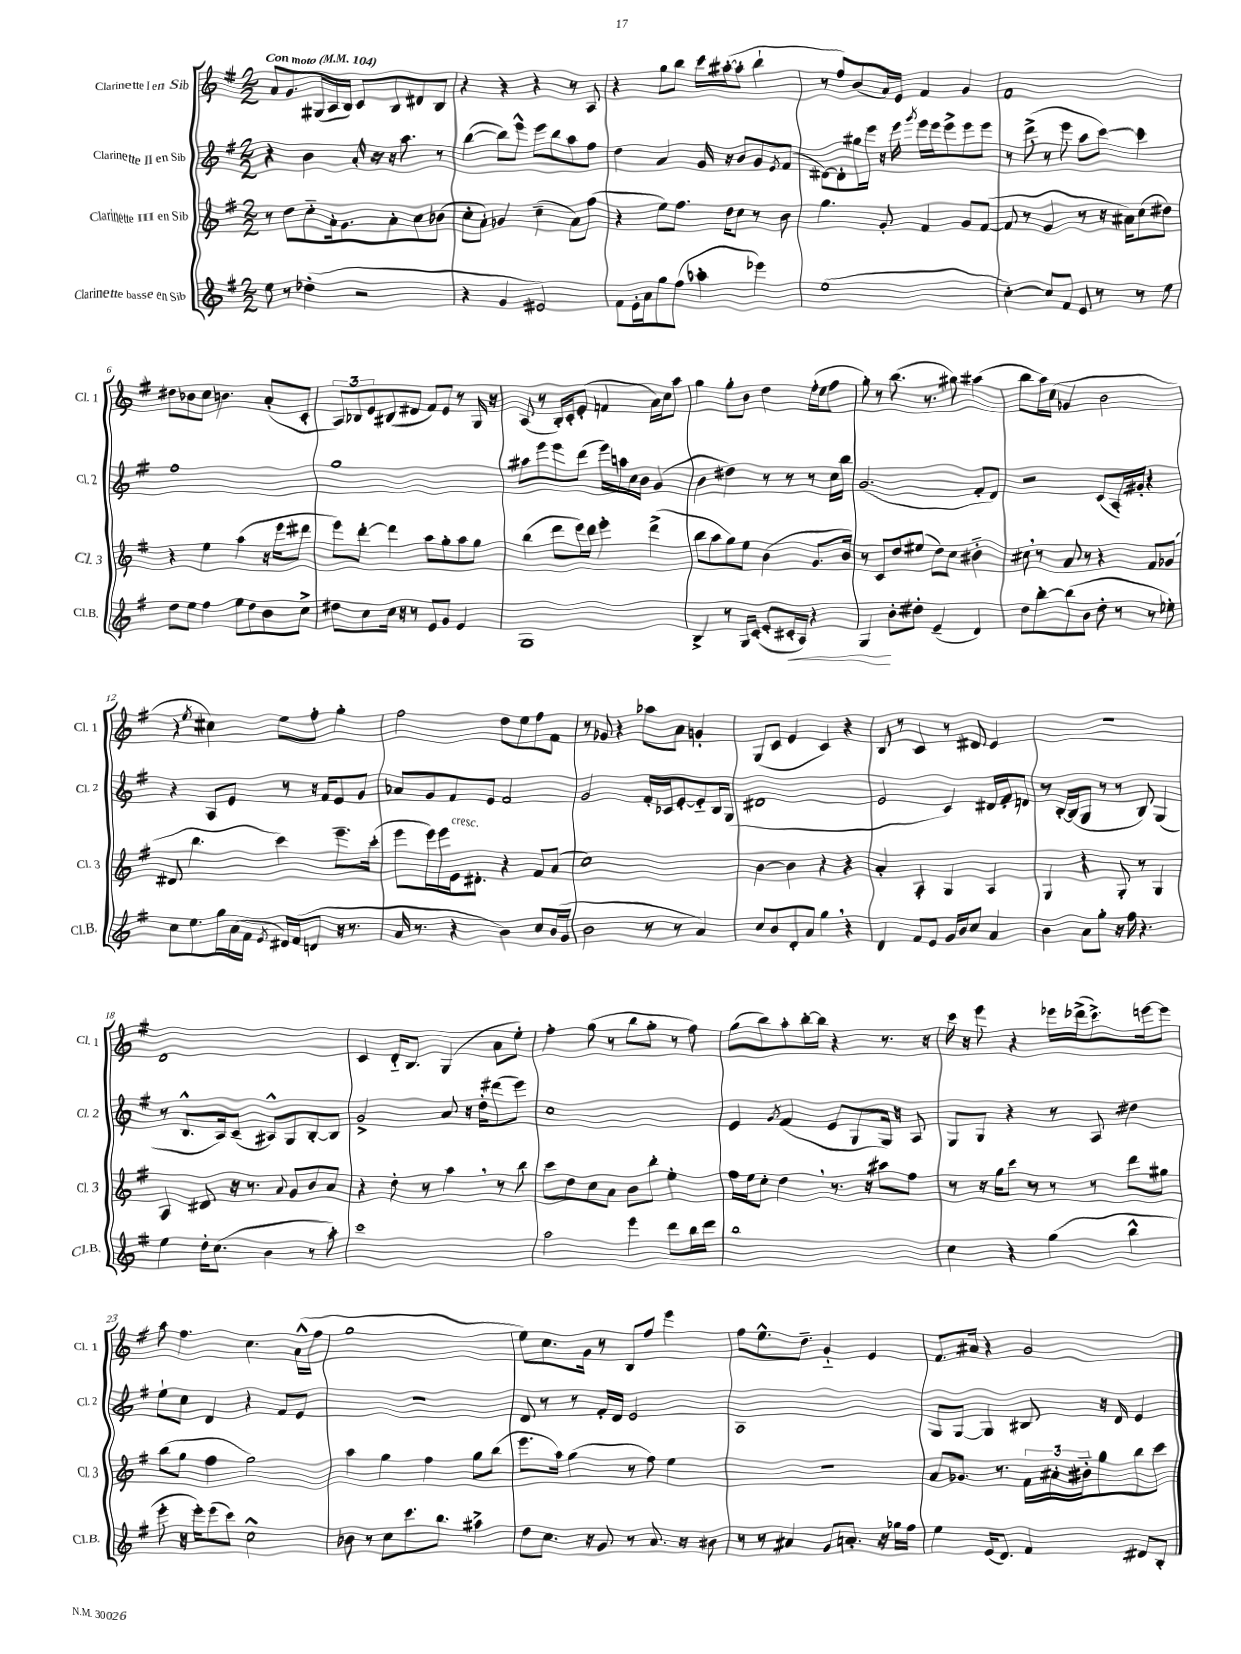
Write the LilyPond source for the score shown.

<<
\new StaffGroup <<
\new Staff = "s0" \with { instrumentName = "Clarinette I en Sib" shortInstrumentName = "Cl. 1" } {
    \clef treble \key g \major \numericTimeSignature \time 2/2 \tempo "Con moto" 4 = 104
    a'8 g'8. gis16( a16 b16) c'8 b8 dis'8 b8 |
    r4 r4 r4 r8 a8 |
    r4 g''8 b''8 c'''16 ais''16~-.( ais''8-. b''4-! |
    r8 fis''8) b'8( a'16) e'16 fis'4 g'4 |
    fis'1 |
    dis''8 bes'8 c''8 b'4. a'8-.( c'8-. |
    \tuplet 3/2 { a8) bes8 e'8 } bis8( dis'8 fis'8) e'8 r8 g16 r16 |
    a8( r8 b16-.) c'16-. e'8-.( f'4 a'16) c''16 a''8 |
    g''4 g''8-. b'8 d''4 fis''16-.( e''16 fis''8 |
    g''8-.) r8 b''8.( r8. gis''8) ais''4( |
    b''8 a''16) c''16( ges'4 b'2 |
    r4 \acciaccatura { e''8 } cis''4) e''8 fis''8-. g''4-. |
    fis''2 d''8 e''8 fis''8 fis'8 |
    r8 ges'8 r4 aes''8 a'8 g'4-. |
    g8( c'8 e'4 c'4) r4 |
    b8 r8 c'4 r8 dis'8 e'4 |
    r1 |
    d'1 |
    c'4 d'16-_ b8. g4( a'8 e''8-.) |
    fis''4-. g''8( r8 b''8 g''8-. r8 fis''8) |
    g''8( b''8) a''8-. b''16~-. b''16 r4 r8. r16 |
    c'''16 r16 e'''8 r4 ees'''16 des'''16->( c'''8.->) e'''16~ e'''8 |
    a''8 fis''4. c''4. a'16-^( fis''16 |
    g''1 |
    e''8) c''8. g'16 r8 b8 fis''8 e'''4 |
    fis''8 e''8.-^ d''8.-- g'4-_ e'4 |
    fis'8. ais'16 r4 g'2 \bar "|." |
}
\new Staff = "s1" \with { instrumentName = "Clarinette II en Sib" shortInstrumentName = "Cl. 2" } {
    \clef treble \key g \major \numericTimeSignature \time 2/2
    r4 b'4 a'16-. r16 r16 a''8. r8 |
    b''4~( b''8) e'''8-^ e'''8 b''8 a''8 fis''8 |
    d''4 a'4 g'16 r16 b'8 g'8 \acciaccatura { e'8 } fis'8( |
    dis'8~) dis'8-. gis''16 e'''16 r16 e'''16 \acciaccatura { g'''8 } e'''16 e'''16 e'''8-> e'''8 e'''8 |
    r8 d'''8->( r8 e'''8 a''8 c'''8~) c'''4 |
    fis''1 |
    g''1 |
    ais''8 e'''8 e'''8 d'''8( e'''16) a''16 c''16 b'16 g'4( |
    b'4 dis''4) r8 r8 r8 c''16 b''16 |
    g'2.( fis'8-. d'8) |
    r2 c'8( a16-.) gis'16-. r4 |
    r4 a8 e'8 r8 r16 fis'16 e'8 g'8 |
    aes'8 g'8 fis'8 e'8 fis'2 |
    g'2 fis'16-. ces'16 e'8~-. e'8-_ b16 g16( |
    dis'1 |
    e'2 c'4) dis'16 fis'16-. d'8 |
    r8 b16~-. b16( g8 r8 r8 b8) g4( |
    r8 b8.-^ a16) c'8--( ais8-^) g8 b8~-. b8 |
    g'2-> a'8 r16 d''16-. dis'''8( e'''8) |
    c''1 |
    e'4 \acciaccatura { g'8 } fis'4( e'8 g8 g16) r16 a8 |
    g8 g8 r4 r8 a8 dis''4 |
    e''8-! c''8 d'4 r4 fis'8 e'8 |
    R1 |
    d'8 r8 r8 fis'16-. d'16 e'2 |
    a1 |
    g8 g8~ g4 bis8 r16 d'16 e'4 \bar "|." |
}
\new Staff = "s2" \with { instrumentName = "Clarinette III en Sib" shortInstrumentName = "Cl. 3" } {
    \clef treble \key g \major \numericTimeSignature \time 2/2
    r8 d''8 c''8-_ a'16-. g'8. a'8-. c''8 bes'8( |
    c''8-. a'8-.) ges'4 c''4--( a'8) fis''8( |
    r4 e''8) fis''8. d''16 c''8 r8 b'8 |
    g''4. g'8-. fis'4 g'8 fis'8~( |
    fis'8 r8 g'4 r8 r16 ais'16) c''8( dis''8) |
    r4 e''4 a''4( r16 e'''16 dis'''8 |
    e'''8) d'''8~-. d'''4 a''8 g''8-. a''8 g''8 |
    b''4( d'''8 e'''16) d'''16 e'''4-. d'''4->( |
    b''8 a''8 g''8) e''8 b'4( g'8. b'16) |
    r8 c'8 d''8 eis''8( d''8) c''8 bis'4-_ |
    cis''8 \breathe r8 a'8 r8 r4 fis'8 ges'8( |
    dis'8 b''4. c'''4) e'''8.-- c'''16-.( |
    e'''8 e'''16) e'''16 e'16^\markup { \italic "cresc." } dis'8.-. r4 fis'8 a'8( |
    c''1) |
    b'4~ b'4 r4 r4 |
    a'4-. a4-. g4 a4 |
    g4 r4 g8-. r8 g4 |
    a4 dis'8 r16 r8. \appoggiatura { a'8 } g'8 b'8 a'8 |
    r4 d''8-. r8 a''4 \breathe r8 b''8 |
    c'''8 d''8 c''8 a'8 b'8 b''8-. e''4-. |
    fis''16 e''16 c''8-. d''4 \breathe r8. r16 ais''8 fis''8 |
    r8 r16 g''16 c'''8 r8 r8 r8 d'''8 gis''8 |
    b''8( g''8 fis''4 g''2) |
    a''4 g''4 fis''4 g''8 b''8( |
    e'''8. a''16) g''4( r8 fis''8) e''4 |
    R1 |
    a'8 ges'8. r8. \tuplet 3/2 { fis'16 ais'16-. bis'16-_ } g''8 b''8 c'''8 \bar "|." |
}
\new Staff = "s3" \with { instrumentName = "Clarinette basse en Sib" shortInstrumentName = "Cl.B." } {
    \clef treble \key g \major \numericTimeSignature \time 2/2
    e''8 r8 des''4-.( r2 |
    r4 g'4 eis'2) |
    fis'8 e'16-. a'16 g''8 fis''8( aes''4-. ees'''4) |
    e''1( |
    c''4~-.) c''8 fis'8 e'8 r8 r8 e''8 |
    d''8 e''8 fis''4 e''8 d''8 b'8 c''8-> |
    dis''8 c''8 c''16 r16 r8 e'8 g'8 e'4 |
    g1 |
    b4-> r8 g16 c'16-.( e'8-. cis'16-.\< a16) r4 |
    g4\! b'8-. dis''8-. e'4--( d'4) |
    d''8 b''8~-. b''8( b'8 d''8-. r8 r8 ees''8-.) |
    c''8 e''8. g''16 a'16( fis'16 \acciaccatura { e'8 } dis'16) fis'16( d'8 r16 r8. |
    a'16 r8. r4 b'4) c''8 b'16( g'16 |
    b'2 r8 r8 a'4) |
    c''8 b'8 d'8-. a'8 g''4 \breathe r4 |
    d'4 fis'8 e'8 g'16 b'16 c''8 a'4 |
    b'4 a'8 g''8-. r16 fis''16 r4. |
    e''4 d''16-. c''8.( b'4 r8 a''8-.) |
    c'''1 |
    a''2 e'''4 d'''8 b''16 d'''16 |
    b''1 |
    c''4 r4 g''4( b''4-^ |
    e'''8-. r16 e'''16-.) e'''8( c'''8) c''2-^ |
    bes'8 r8 c''8 c'''8. b''8. ais''4-> |
    d''8 c''8. r16 g'8 r8 a'8. r16 bis'8 |
    r8 r8 ais'4 g'8 a'8.-. r16 ges''16 fis''16 |
    e''4 e'16( d'8.) fis'4 dis'8 b8-. \bar "|." |
}
>>
>>
